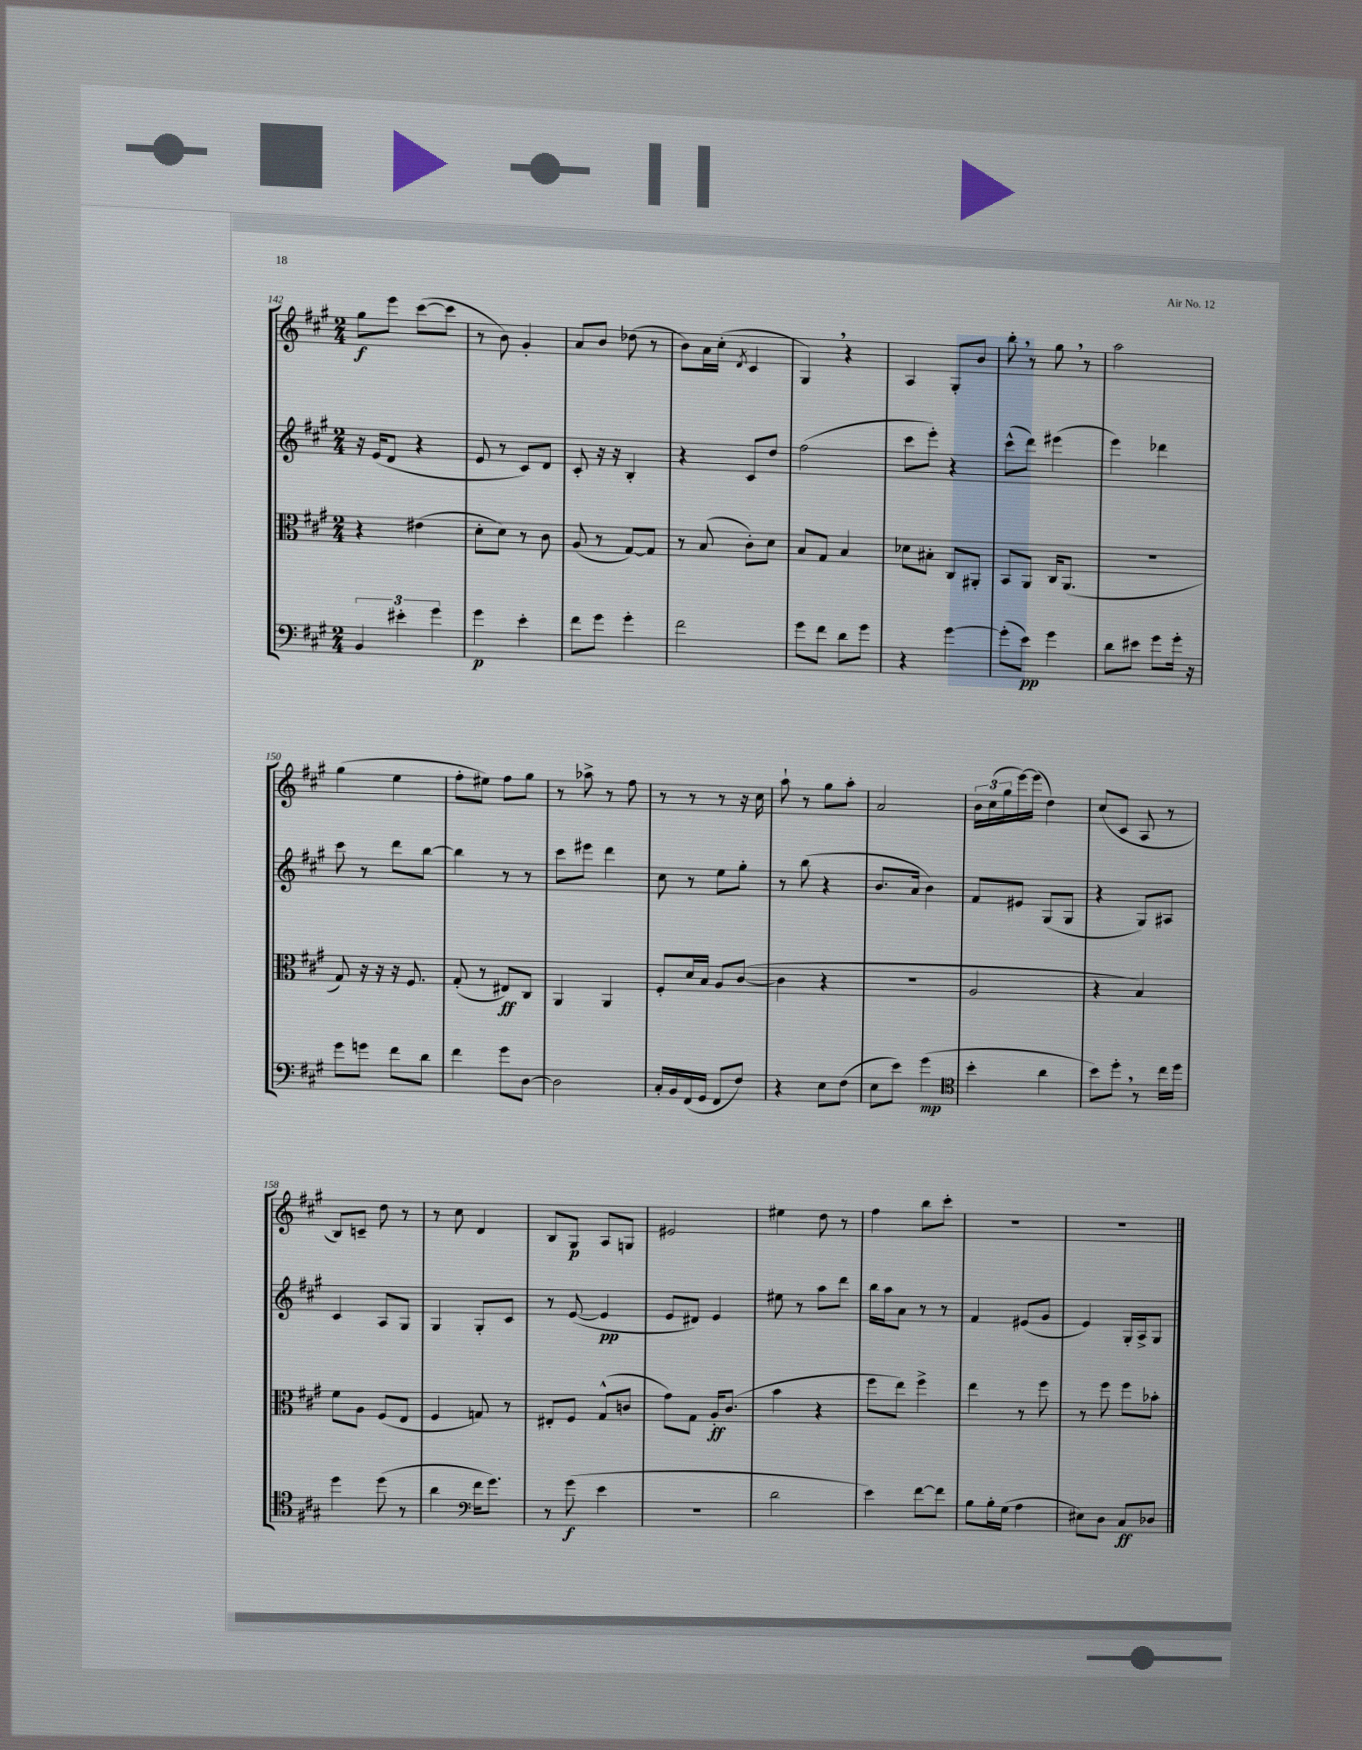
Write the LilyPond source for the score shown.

<<
\new StaffGroup <<
\new Staff = "s0" {
    \clef treble \key a \major \numericTimeSignature \time 2/4
    gis''8\f e'''8 cis'''8~( cis'''8 |
    r8 b'8) gis'4-. |
    a'8 b'8 des''8( r8 |
    b'8) a'16 cis''16-.( \acciaccatura { d'8 } cis'4 |
    gis4) \breathe r4 |
    a4 gis8-. b'8 |
    b''8-. \breathe r8 gis''8 \breathe r8 |
    a''2 |
    gis''4( e''4 |
    fis''8-. eis''8) fis''8 gis''8 |
    r8 aes''8-> r8 fis''8 |
    r8 r8 r8 r16 cis''16 |
    a''8-! r8 gis''8 a''8-. |
    a'2 |
    \tuplet 3/2 { b'16 cis''16( gis''16 } e'''16~) e'''16( d''4) |
    cis''8( cis'8 a8 r8 |
    b8) c'8-- d''8 r8 |
    r8 cis''8 d'4 |
    b8 gis8\p a8 g8 |
    eis'2 |
    eis''4 d''8 r8 |
    fis''4 b''8 cis'''8-. |
    R2 |
    R2 \bar "|." |
}
\new Staff = "s1" {
    \clef treble \key a \major \numericTimeSignature \time 2/4
    r16 e'16( d'8 r4 |
    e'8 r8 cis'8) d'8 |
    cis'8-. r16 r16 b4-. |
    r4 cis'8 d''8 |
    fis''2( |
    cis'''8 e'''8-.) r4 |
    cis'''8-^( d'''8) eis'''4( |
    e'''4) des'''4 |
    cis'''8 r8 d'''8 b''8~ |
    b''4 r8 r8 |
    cis'''8 eis'''8 d'''4 |
    cis''8 r8 e''8 gis''8-. |
    r8 b''8( r4 |
    b'8. a'16 b'4) |
    fis'8 eis'8 gis8( gis8 |
    r4 gis8) ais8 |
    cis'4 a8 gis8 |
    gis4 gis8-. cis'8 |
    r8 e'8~( e'4\pp |
    e'8 dis'8) e'4 |
    eis''8 r8 a''8 d'''8 |
    b''16 a''16 a'8 r8 r8 |
    fis'4 eis'8( gis'8 |
    e'4) gis16-. a16-> gis8 \bar "|." |
}
\new Staff = "s2" {
    \clef alto \key a \major \numericTimeSignature \time 2/4
    r4 eis'4( |
    d'8-. d'8) r8 cis'8 |
    a8( r8 gis8~) gis8 |
    r8 b8( cis'8-.) d'8 |
    b8 gis8 b4 |
    des'8 bis8-. cis8 ais,8-. |
    b,8 a,8 cis16 a,8.( |
    R2 |
    gis8) r16 r16 r16 fis8. |
    gis8-.( r8 eis8\ff) cis8 |
    a,4 a,4 |
    fis8-. d'16 b16 a8 cis'8~( |
    cis'4 r4 |
    R2 |
    a2 |
    r4 b4) |
    fis'8 a8 fis8( e8 |
    fis4 g8) r8 |
    eis8-. fis8 gis8-^( c'8 |
    gis'8) gis8 a16-.\ff cis'8.( |
    b'4 r4 |
    fis''8 e''8) fis''4-> |
    e''4 r8 fis''8 |
    r8 fis''8 fis''8 bes'8-. \bar "|." |
}
\new Staff = "s3" {
    \clef bass \key a \major \numericTimeSignature \time 2/4
    \tuplet 3/2 { b,4 eis'4-. gis'4 } |
    gis'4\p e'4-. |
    fis'8 gis'8 gis'4-. |
    fis'2 |
    gis'8 fis'8 d'8 gis'8 |
    r4 gis'4~ |
    gis'8-.( e'8\pp) gis'4 |
    d'8 eis'8 gis'8 gis'16-. r16 |
    gis'8 g'8 fis'8 d'8 |
    fis'4 gis'8 d8~ |
    d2 |
    cis16-. b,16 fis,16( gis,16 fis,8 fis8) |
    r4 e8 fis8( |
    e8 e'8) gis'4\mp( |
    \clef tenor b'4-. a'4 |
    b'8) d''8-. \breathe r8 cis''16 d''16 |
    d''4 d''8( r8 |
    a'4 \clef bass fis'16 gis'8.) |
    r8 gis'8\f( e'4 |
    R2 |
    d'2 |
    e'4) fis'8~ fis'8 |
    b8 b16-. gis16( a4 |
    eis8) d8 cis8\ff des8 \bar "|." |
}
>>
>>
\layout { \context { \Score currentBarNumber = #142 } }
